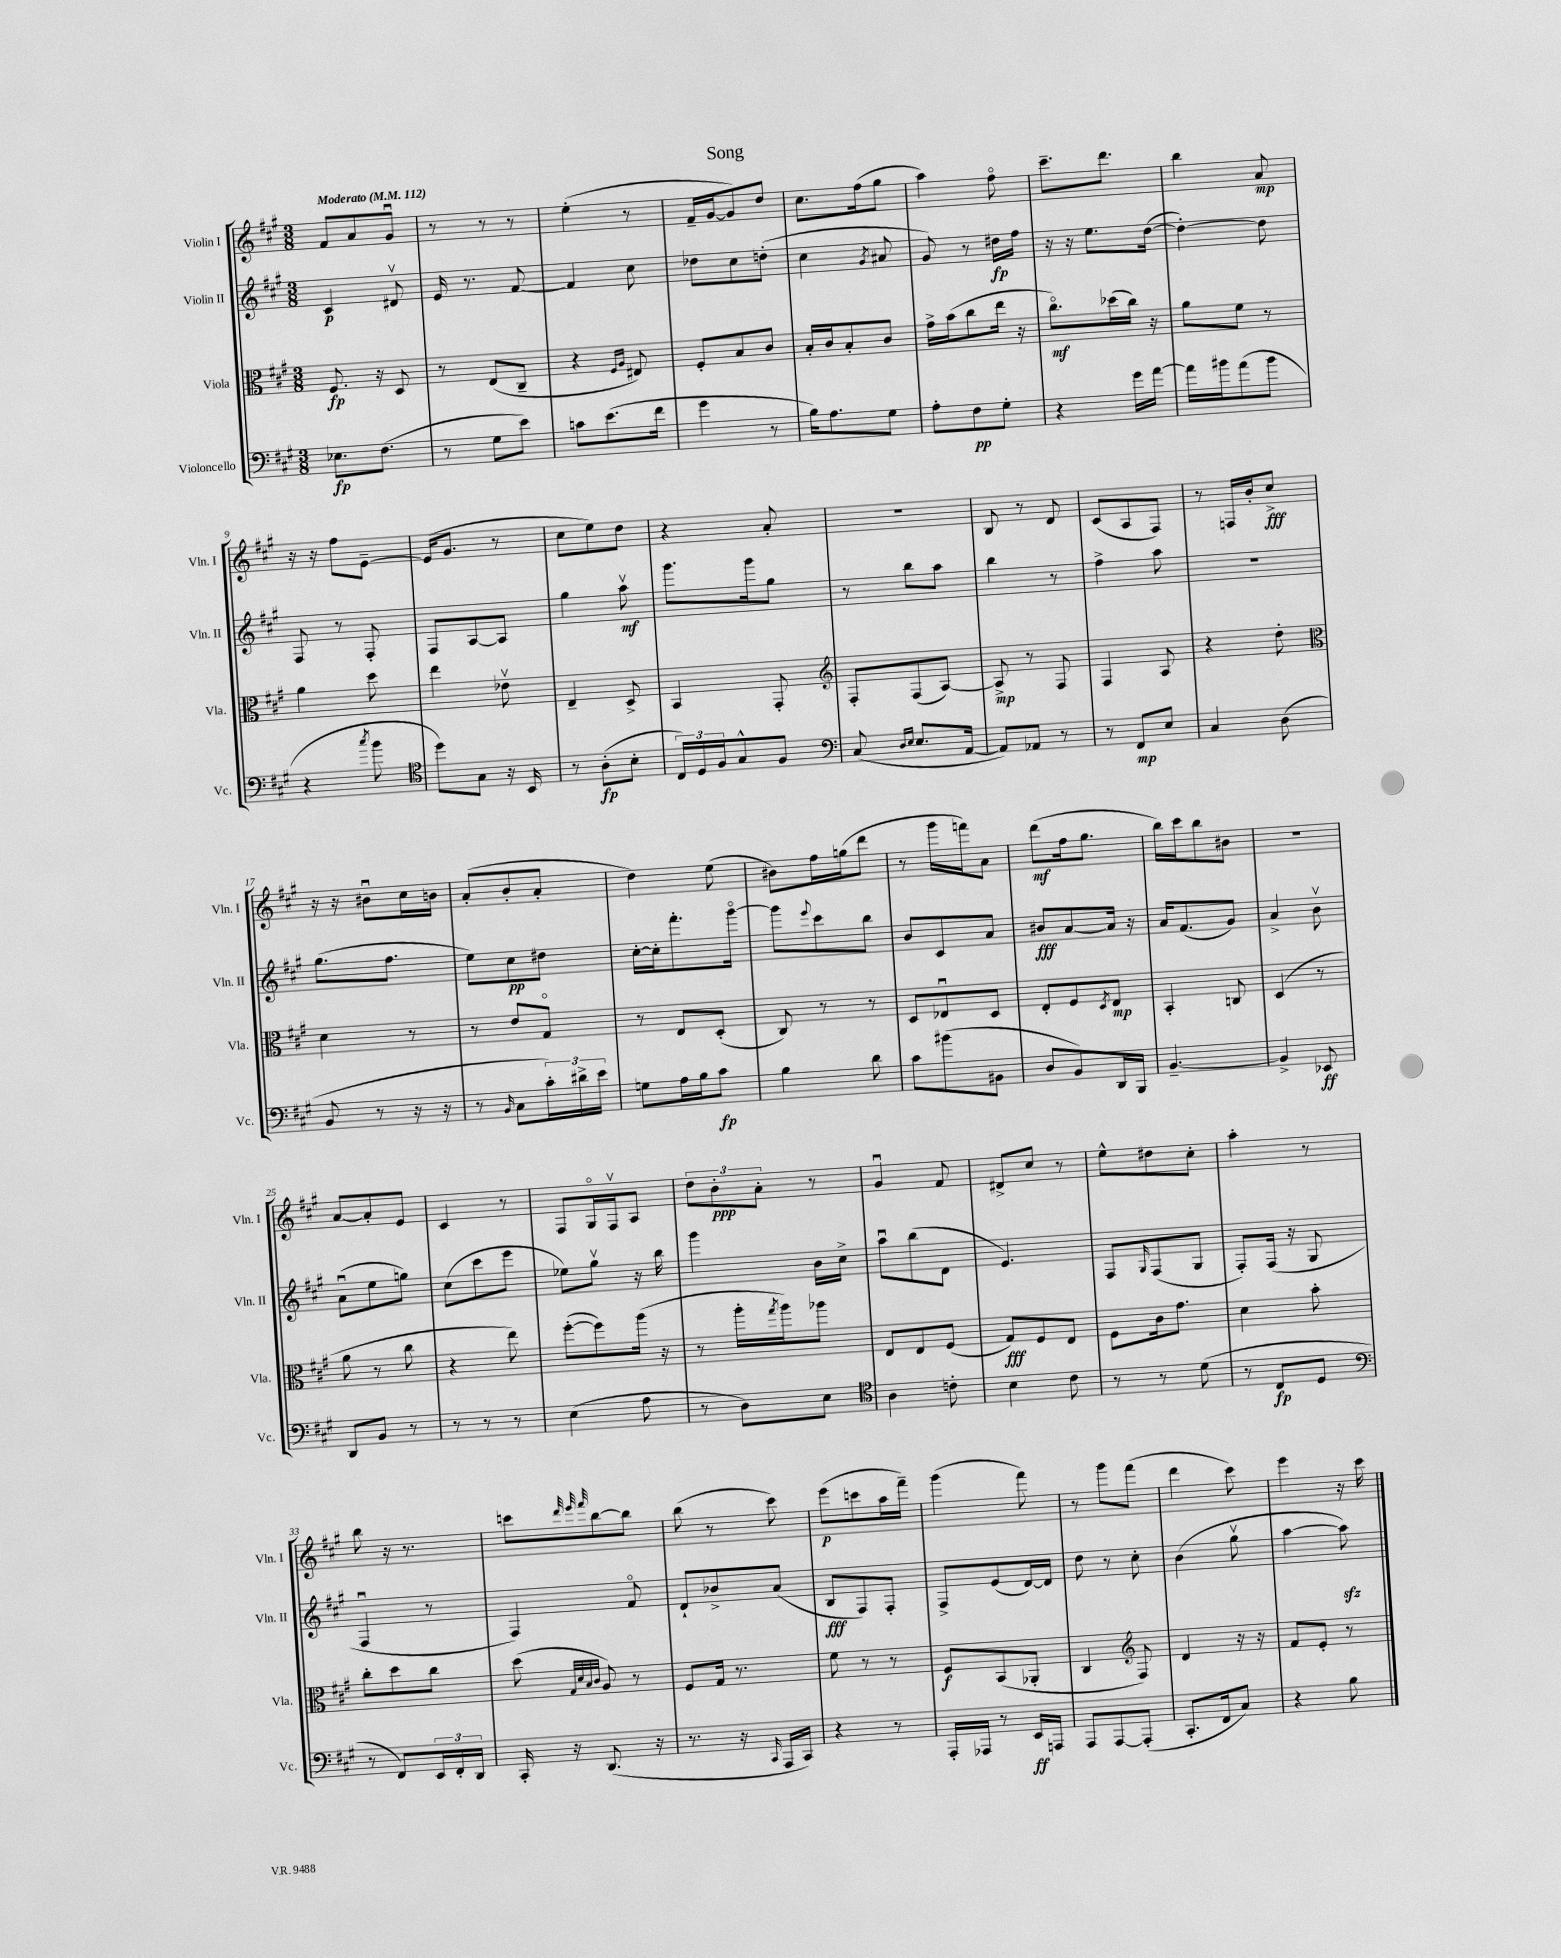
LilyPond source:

\header { title = "Song" }
<<
\new StaffGroup <<
\new Staff = "s0" \with { instrumentName = "Violin I" shortInstrumentName = "Vln. I" } {
    \clef treble \key a \major \numericTimeSignature \time 3/8 \tempo "Moderato" 4 = 112
    fis'8 a'8 gis'8\downbow |
    r8 r8 r8 |
    e''4-.( r8 |
    fis'16-- gis'16~ gis'8) d''8 |
    cis''8. fis''16( gis''8 |
    a''4) fis''8\flageolet |
    cis'''8.-- d'''8. |
    b''4 a'8\mp |
    r16 r16 fis''8 e'8~-- |
    e'16( gis'8. r8 |
    cis''8 e''8) d''8 |
    r4 a'8-. |
    R4. |
    b8 r8 d'8 |
    cis'8( a8 fis8) |
    r8 f16 b'16-. cis''8->\fff |
    r16 r16 bis'8\downbow cis''16 b'16 |
    a'8-.( b'8-. a'8-. |
    d''4) e''8( |
    bis'8) fis''16 g''16( d'''8 |
    r8 gis'''16 f'''16) a'8 |
    d'''8\mf( fis''16 gis''8. |
    b''16) cis'''16 b''8 bis'8 |
    R4. |
    a'8~ a'8-. e'8 |
    cis'4 r8 |
    fis8 gis16\flageolet fis16\upbow a8 |
    \tuplet 3/2 { d''8 b'8-.\ppp a'8-. } r8 |
    gis'4\downbow fis'8 |
    dis'8-> cis''8 r8 |
    e''8-^ dis''8 cis''8-. |
    a''4-. r8 |
    b''8 r16 r8. |
    c'''8 \grace { d'''32 e'''32 fis'''32 } b''8~ b''8 |
    b''8( r8 cis'''8) |
    e'''8\p( c'''8 a''16 fis'''16--) |
    gis'''4( fis'''8) |
    r8 gis'''8 fis'''8( |
    d'''4 cis'''8) |
    e'''4 r16 cis'''16 \bar "|." |
}
\new Staff = "s1" \with { instrumentName = "Violin II" shortInstrumentName = "Vln. II" } {
    \clef treble \key a \major \numericTimeSignature \time 3/8
    cis'4\p dis'8\upbow |
    e'16 r8. fis'8~ |
    fis'4 cis''8 |
    des''8 cis''8 d''8-.( |
    cis''4 \acciaccatura { gis'8 } ais'8 |
    gis'8) r8 dis''16\fp fis''16 |
    r16 r16 e''8. d''16~( |
    d''4~-.) d''8 |
    fis8 r8 fis8-. |
    fis8 a8~ a8 |
    gis''4 a''8\upbow\mf |
    gis'''8. gis'''16 gis''8 |
    r8 b''8 a''8 |
    b''4 r8 |
    fis''4-> a''8 |
    R4. |
    gis''8.( fis''8. |
    e''8) cis''8\pp dis''8 |
    cis''16~-. cis''16-. fis'''8.-. gis'''16~\flageolet |
    gis'''8 \appoggiatura { e'''8 } cis'''8 b''8 |
    b'8 cis'8 a'8 |
    bis'8\fff a'8~ a'16 r16 |
    a'16 fis'8.( gis'8) |
    a'4-> b'8\upbow |
    a'8\downbow( e''8 g''8) |
    cis''8( cis'''8 e'''8 |
    ees''8) gis''8\upbow r16 b''16 |
    gis'''4 b'16 cis''16-> |
    a''8\downbow b''8( d'8 |
    e'4.) |
    fis8 \grace { gis16 } fis8( gis8 |
    fis8-.) fis16( r16 gis8 |
    fis4\downbow r8 |
    fis4) fis'8\flageolet |
    d'8-! bes'8-> a'8( |
    b8\fff fis8) fis8-. |
    fis8-> e'8( d'16~) d'16 |
    d''8 r8 cis''8-. |
    b'4( gis''8\upbow |
    a''4~ a''8\sfz) \bar "|." |
}
\new Staff = "s2" \with { instrumentName = "Viola" shortInstrumentName = "Vla." } {
    \clef alto \key a \major \numericTimeSignature \time 3/8
    fis8.\fp r16 d8 |
    r8 e8( cis8-- |
    r4 \grace { fis16 a16 } eis8) |
    fis8-. b8 cis'8 |
    b16-. cis'16 b8-. cis'8 |
    gis'16-> b'16( cis''8 e''16 r16 |
    cis''8.\flageolet\mf) des''16( cis''16) r16 |
    a'8 fis'8 r8 |
    a'4 d''8 |
    e''4 ees'8\upbow |
    e4-- d8-> |
    b,4 gis,8-. |
    \clef treble fis8-. fis8( a8~) |
    a8->\mp r8 fis8 |
    fis4 a8 |
    r4 d''8-. |
    \clef alto d'4 r8 |
    r8 e'8 gis8\flageolet |
    r8 e8 d8-.( |
    cis8) r8 r8 |
    d8 ees8\downbow d8 |
    e8-. fis8 \acciaccatura { d8 } e8\mp |
    b,4-. c8 |
    d4( r8 |
    a'8 r8 cis''8 |
    r4 e''8) |
    fis''8~-.( fis''8) a''16( r16 |
    r8 a''16-. \acciaccatura { gis''8 } a''16) aes''8 |
    e8 e8 fis8( |
    gis8\fff) fis8 e8 |
    fis8 cis'16 gis'8. |
    d'4 b'8-. |
    cis''8-. d''8 cis''8 |
    d''8( \grace { gis32 d'32 b32 cis'32 } a8) r8 |
    fis8 gis16 r8. |
    fis'8 r8 r8 |
    fis8\f b,8( aes,8-. |
    cis4 \clef treble fis8) |
    d'4 r16 r16 |
    fis'8 e'8-. r8 \bar "|." |
}
\new Staff = "s3" \with { instrumentName = "Violoncello" shortInstrumentName = "Vc." } {
    \clef bass \key a \major \numericTimeSignature \time 3/8
    ees8.\fp fis8.( |
    r8 gis8 e'8) |
    c'8 e'8.( fis'16 |
    gis'4 r8 |
    b16) a8. gis8 |
    a8-. fis8\pp gis8-. |
    r4 gis'16 a'16~ |
    a'16 bis'16 a'8( bis'8 |
    r4 \acciaccatura { cis''8 } b'8 |
    \clef tenor d''8) gis8 r16 b,16 |
    r8 a8-.\fp( b8-. |
    \tuplet 3/2 { cis16) d16 fis16 } gis8-^ fis8 |
    \clef bass cis8( \grace { d16 e16 } e8. a,16~ |
    a,8) aes,8 r8 |
    r8 fis,8\mp e8 |
    cis4 d8( |
    b,8 r8 r16 r16 |
    r8 \grace { b,16 } cis8 \tuplet 3/2 { cis'16-.) dis'16-> e'16 } |
    g8 a16 b16 cis'8\fp |
    b4 d'8 |
    cis'8 bis'8( bis,8 |
    d8 b,8) d,16 b,,16 |
    b,4.~-- |
    b,4-> ees,8\ff |
    d,8 b,8 r8 |
    r8 r8 r8 |
    e4( a8 |
    r8 d8) e8 |
    \clef tenor a4 c'8-. |
    b4 cis'8 |
    r8 r8 d'8( |
    r8 cis8\fp d8 |
    \clef bass r8 fis,8) \tuplet 3/2 { e,16 fis,16-. d,16 } |
    cis,16-. r16 d,8.( r16 |
    r8. r16 \grace { cis,16 } a,,16 cis,16) |
    r4 r8 |
    a,,16-. aes,,16 r8 e,16\ff a,,16 |
    a,,8 a,,8~ a,,8-.( |
    cis,8.-. fis,16 cis8) |
    r4 b8 \bar "|." |
}
>>
>>
